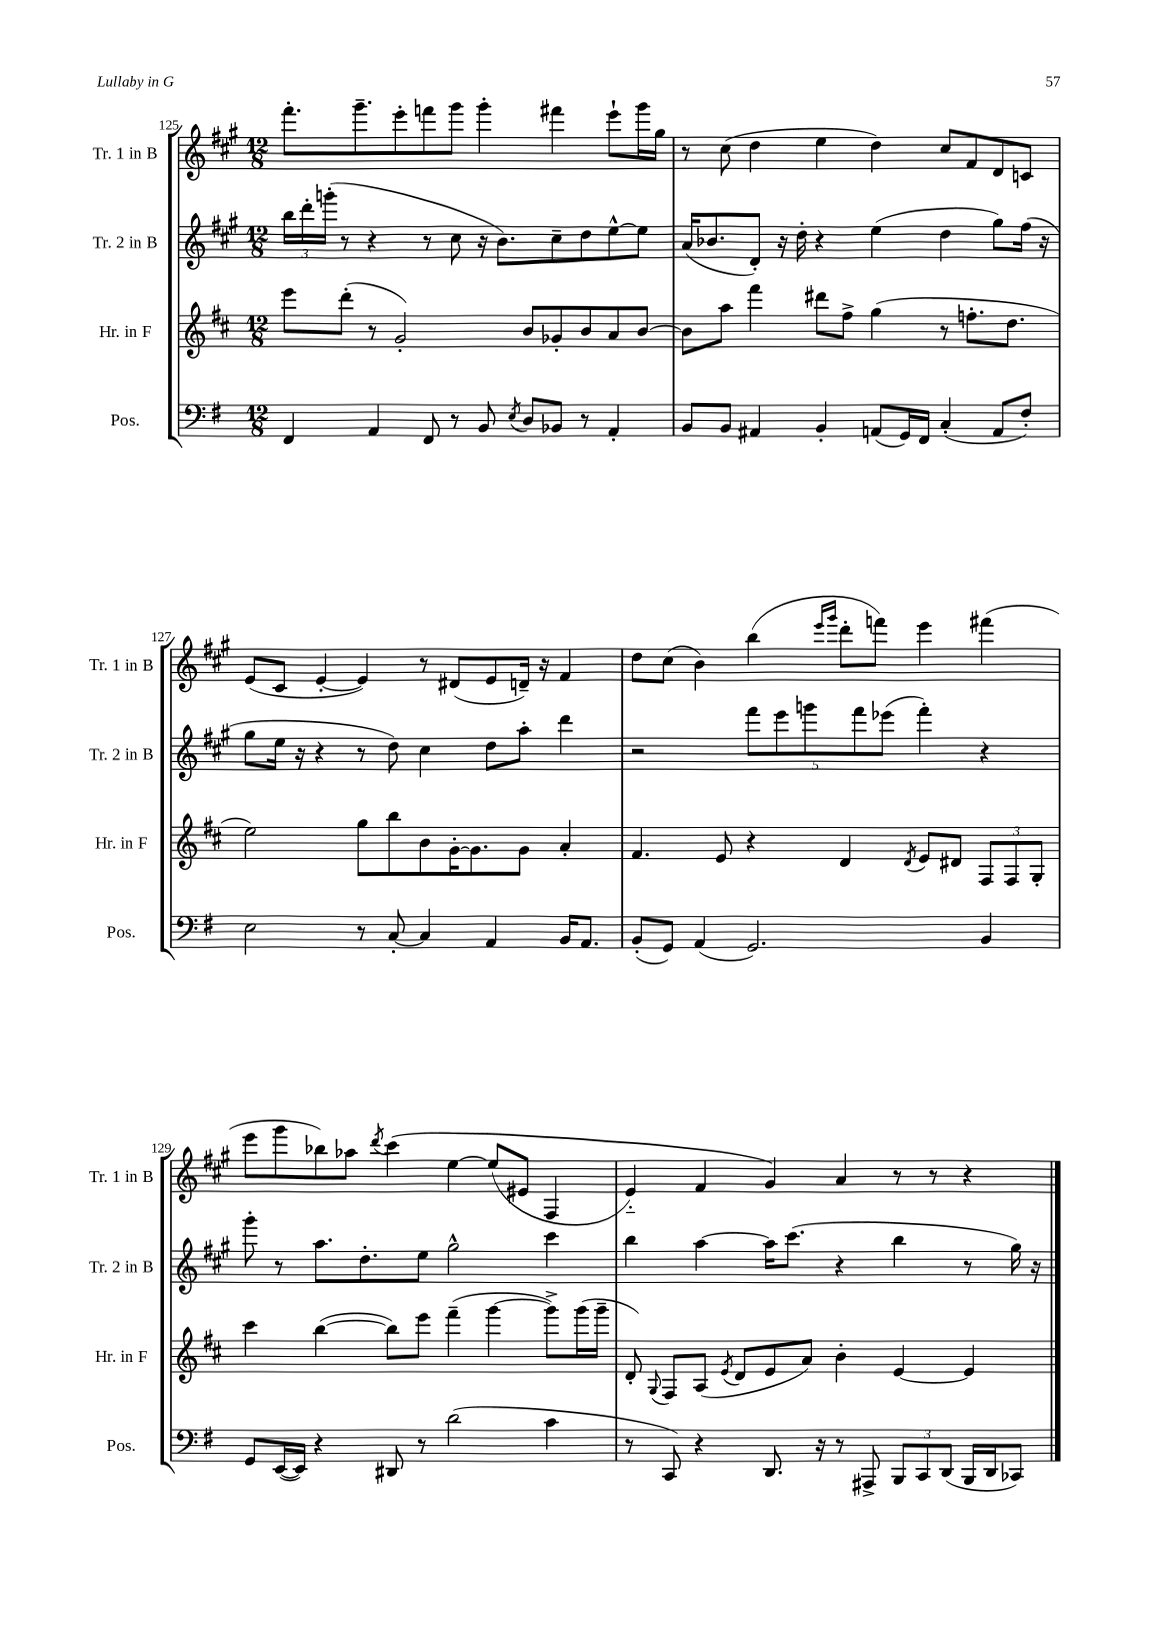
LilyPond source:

<<
\new StaffGroup <<
\new Staff = "s0" \with { instrumentName = "Tr. 1 in B" shortInstrumentName = "Tr. 1 in B" } {
    \clef treble \key a \major \numericTimeSignature \time 12/8
    \autoBeamOff fis'''8.[-. gis'''8.-- e'''8-. f'''8 gis'''8] gis'''4-. fis'''4 e'''8[-! gis'''16 gis''16] |
    r8 cis''8( d''4 e''4 d''4) cis''8[ fis'8 d'8 c'8] |
    e'8[( cis'8] e'4~-. e'4) r8 dis'8[( e'8 d'16]--) r16 fis'4 |
    d''8[ cis''8]( b'4) b''4( \grace { e'''16[ gis'''16] } d'''8[-. f'''8]) e'''4 fis'''4( |
    e'''8[ gis'''8 bes''8) aes''8] \acciaccatura { d'''8 } cis'''4\( e''4~ e''8[( eis'8] fis4 |
    e'4-_) fis'4 gis'4\) a'4 r8 r8 r4 \bar "|." |
}
\new Staff = "s1" \with { instrumentName = "Tr. 2 in B" shortInstrumentName = "Tr. 2 in B" } {
    \clef treble \key a \major \numericTimeSignature \time 12/8
    \autoBeamOff \tuplet 3/2 { b''16[ d'''16-. g'''16]-.( } r8 r4 r8 cis''8 r16 b'8.[) cis''8-- d''8 e''8~-^ e''8] |
    a'16[( bes'8. d'8]-.) r16 d''16-. r4 e''4( d''4 gis''8[) fis''16]( r16 |
    gis''8[ e''16] r16 r4 r8 d''8) cis''4 d''8[ a''8]-. d'''4 |
    r2 \tuplet 5/4 { fis'''8[ e'''8 g'''8 fis'''8 ees'''8]( } fis'''4-.) r4 |
    gis'''8-. r8 a''8.[ d''8.-. e''8] gis''2-^ cis'''4 |
    b''4 a''4~ a''16[ cis'''8.]( r4 b''4 r8 gis''16) r16 \bar "|." |
}
\new Staff = "s2" \with { instrumentName = "Hr. in F" shortInstrumentName = "Hr. in F" } {
    \clef treble \key d \major \numericTimeSignature \time 12/8
    \autoBeamOff e'''8[ d'''8]-.( r8 g'2-.) b'8[ ges'8-. b'8 a'8 b'8]~ |
    b'8[ a''8] fis'''4 dis'''8[ fis''8]-> g''4( r8 f''8.[-. d''8.] |
    e''2) g''8[ b''8 b'8 g'16~-. g'8. g'8] a'4-. |
    fis'4. e'8 r4 d'4 \acciaccatura { d'8 } e'8[ dis'8] \tuplet 3/2 { fis8[ fis8 g8]-. } |
    cis'''4 b''4~( b''8[) e'''8] fis'''4--( g'''4~ g'''8[->) g'''16( g'''16]-- |
    d'8-.) \appoggiatura { g8 } fis8[ a8]( \acciaccatura { e'8 } d'8[ e'8 a'8]) b'4-. e'4~ e'4 \bar "|." |
}
\new Staff = "s3" \with { instrumentName = "Pos." shortInstrumentName = "Pos." } {
    \clef bass \key g \major \numericTimeSignature \time 12/8
    \autoBeamOff fis,4 a,4 fis,8 r8 b,8 \acciaccatura { e8 } d8[ bes,8] r8 a,4-. |
    b,8[ b,8] ais,4 b,4-. a,8[( g,16) fis,16] c4-.( a,8[ fis8]-.) |
    e2 r8 c8~-. c4 a,4 b,16[ a,8.] |
    b,8[-.( g,8]) a,4( g,2.) b,4 |
    g,8[ e,16~( e,16]) r4 dis,8 r8 d'2( c'4 |
    r8 c,8) r4 d,8. r16 r8 ais,,8-> \tuplet 3/2 { b,,8[ c,8 d,8]( } b,,16[ d,16 ces,8]) \bar "|." |
}
>>
>>
\layout { \context { \Score currentBarNumber = #125 } }
